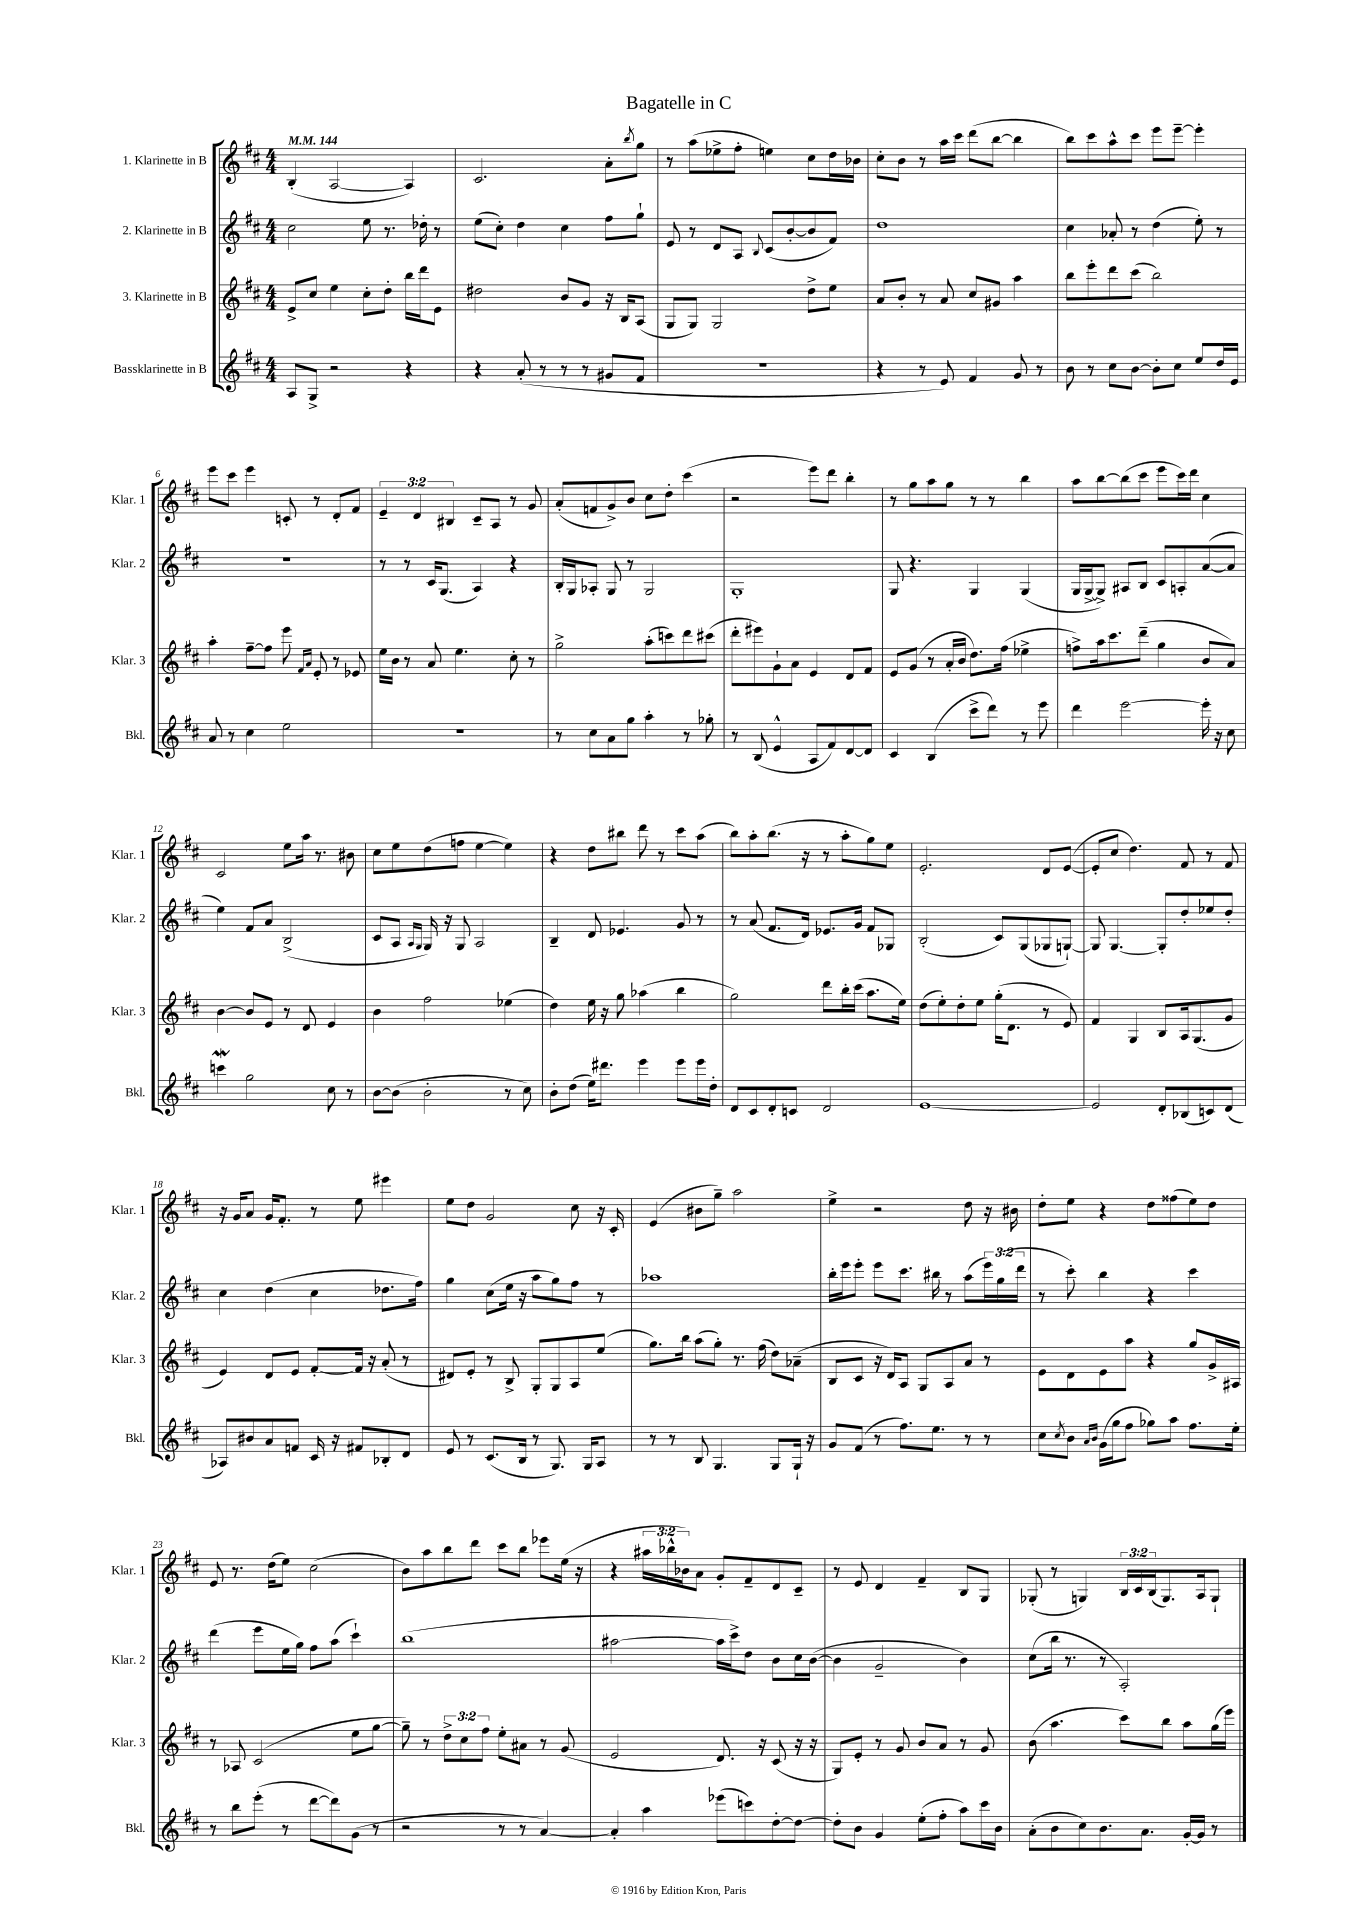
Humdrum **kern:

**kern	**kern	**kern	**kern
*part4	*part3	*part2	*part1
*staff4	*staff3	*staff2	*staff1
*I"Bassklarinette in B	*I"3. Klarinette in B	*I"2. Klarinette in B	*I"1. Klarinette in B
*I'Bkl.	*I'Klar. 3	*I'Klar. 2	*I'Klar. 1
*clefG2	*clefG2	*clefG2	*clefG2
*k[f#c#]	*k[f#c#]	*k[f#c#]	*k[f#c#]
*M4/4	*M4/4	*M4/4	*M4/4
*MM144	*MM144	*MM144	*MM144
=1	=1	=1	=1
8A/L	8e^/L	2cc#\	(4B'/
8G^/J	8cc#/J	.	.
2r	4ee\	.	[2A/
.	8cc#'\L	8ee\	.
.	8dd'\J	8.r	.
4r	16bb\LL	.	4A/])
.	16ddd\J	16dd-X'\	.
.	8e\J	8r	.
=2	=2	=2	=2
4r	2dd#X\	(8ee\L	2.c#/
.	.	8cc#'\J)	.
(8a'/	.	4dd\	.
8r	.	.	.
8r	8b/L	4cc#\	.
8r	8g/J	.	.
8g#X/L	16r	8ff#\L	8a'\L
.	16B/KL	.	.
.	.	.	8qbb/
8f#/J	(8A/J	8gg`\J	8gg\J
=3	=3	=3	=3
1r	8G/L	8e/	8r
.	8G/J)	8r	(8aa\L
.	2G/	8d/L	8ee-X^\
.	.	8A/J	8ff#'\J
.	.	8qqB/	.
.	.	(8c#/L	4een\)
.	.	[8b'/	.
.	8dd^\L	8b/]	8cc#\L
.	8ee\J	8f#/J)	16dd\L
.	.	.	16b-X\JJ
=4	=4	=4	=4
4r	8a/L	1dd	8cc#'\L
.	8b'/J	.	8b\J
8r	8r	.	8r
8e/)	8a/	.	16aa\LL
.	.	.	16ccc#\JJ
4f#/	8cc#/L	.	(8ddd\L
.	8g#X/J	.	[8bb\J
8g/	4aa\	.	4bb\]
8r	.	.	.
=5	=5	=5	=5
8b\	8bb\L	4cc#\	8bb\L)
8r	8eee'\	.	8ccc#\
8cc#\L	8ddd\	8a-X'/	8aa^^\
[8b\J	(8ccc#\J	8r	8ccc#\J
8b'\L]	2bb\)	(4dd\	8eee\L
8cc#\J	.	.	[8eee~\J
8ee/L	.	8ee'\)	4eee'\]
16dd/L	.	8r	.
16e/JJ	.	.	.
!!LO:LB:g=z
=6	=6	=6	=6
8a/	4aa'\	1r	8eee\L
8r	.	.	8ccc#\J
4cc#\	[8ff#~\L	.	4eee\
.	8ff#\J]	.	.
2ee\	8eee\	.	8cn'/
.	16qqf#/LL	.	.
.	16qqa/JJ	.	.
.	8e'/	.	8r
.	8r	.	8d'/L
.	8e-X/	.	8f#/J
=7	=7	=7	=7
1r	16ee\LL	8r	6e~/
.	16b\JJ	.	.
.	8r	8r	.
.	.	.	6d/
.	8a/	16c#/KL	.
.	.	(8.G/J	.
.	.	.	6B#X/
.	4.ee\	.	.
.	.	4A/)	8c#~/L
.	.	.	8A/J
.	8cc#'\	4r	8r
.	8r	.	8g/
=8	=8	=8	=8
8r	2gg^\	16B'/LL	(8a'/L
.	.	16G/J	.
8cc#\L	.	8A-X'/J	8fn/
8a\	.	8G/	8g^/)
8gg\J	.	8r	8b/J
4aa'\	(8aa'\L	2G/	8cc#\L
.	8cccn\)	.	8dd'\J
8r	8ddd\	.	(4ccc#\
8gg-X'\	(8ccc#X\J	.	.
=9	=9	=9	=9
8r	8ddd'\L	1G'	2r
(8B/	8eee#X\)	.	.
4e^^/	8g`\	.	.
.	8a\J	.	.
8A/L	4e/	.	8eee\L)
8f#/)	.	.	8ddd\J
[8d/	8d/L	.	4bb'\
8d/J]	8f#/J	.	.
=10	=10	=10	=10
4c#/	8e/L	8G/	8r
.	(8g/J	4.r	8gg\L
(4B/	8r	.	8aa\
.	16a'/LL	.	8gg\J
.	16b/JJ	.	.
8ccc#^\L	8.dd\L)	4G/	8r
8ddd\J)	.	.	8r
.	(16ff#\Jk	.	.
8r	4ee-X^\	(4G/	4bb\
8eee\	.	.	.
=11	=11	=11	=11
4ddd\	8ffn^\L)	16G/LL	8aa\L
.	.	[16G^/J	.
.	16aa\k	8G^/J])	[8bb\
.	8.ccc#\	.	.
[2eee\	.	8A#X/L	(8bb\]
.	(8ddd~\J	8B/J	8ccc#\J
.	4gg\	8c#/L	8eee\L
.	.	8An'/	16ccc#\L)
.	.	.	16ddd\JJ
16eee'\]	8b/L	([8a/	4cc#\
16r	.	.	.
8cc#\	8a/J)	8a/J]	.
!!LO:LB:g=z
=12	=12	=12	=12
4cccnw\	[4b\	4ee\)	2c#/
2gg\	8b/L]	8f#/L	.
.	8e/J	8a/J	.
.	8r	(2B^/	8ee\L
.	8d/	.	16aa\Jk
.	.	.	8.r
8cc#\	4e/	.	.
8r	.	.	8b#X\
=13	=13	=13	=13
[8b\L	4b\	8c#/L	8cc#\L
(8b\J]	.	8A/J	8ee\
.	.	16qqA/LL	.
.	.	16qqG/JJ	.
2b'\	2ff#\	16G/)	(8dd\
.	.	16r	.
.	.	8G/	8ffn\J
.	.	2A/	[4ee\
8r	(4ee-X\	.	4ee\])
8cc#\)	.	.	.
=14	=14	=14	=14
8b'\L	4dd\)	4B~/	4r
(8dd\J	.	.	.
16ee\KL)	16ee\	8d/	8dd\L
8.ddd#X\J	16r	.	.
.	8gg\	4.e-X/	8bb#X\J
4eee\	(4aa-X\	.	8ddd\
.	.	.	8r
8eee\L	4bb\	8g/	8ccc#\L
16eee\L	.	8r	(8aa\J
16dd'\JJ	.	.	.
=15	=15	=15	=15
8d/L	2gg\)	8r	8bb\L)
8c#/	.	(8a/	8aa'\
8d'/	.	8.f#/L	(8.bb\J
8cn/J	.	.	.
.	.	16d/Jk)	16r
2d/	8ddd\L	8.e-X/L	8r
.	16bb'\L	.	8aa'\L
.	(16ccc#\JJ	16g/Jk	.
.	8.aa\L	8f#/L	8gg\)
.	.	8G-X/J	8ee\J
.	16ee\Jk)	.	.
=16	=16	=16	=16
[1e	(8dd\L	(2B'/	2.e'/
.	8ee'\)	.	.
.	8dd'\	.	.
.	8ee\J	.	.
.	(16gg'\KL	8c#/L)	.
.	8.d\J	.	.
.	.	(8G/	.
.	8r	8G-X/	8d/L
.	8e/)	[8Gn`/J)	([8e/J
=17	=17	=17	=17
2e/]	4f#/	8G/]	8e'/L]
.	.	[4.G/	8cc#/J
.	4G/	.	4.dd\)
8d'/L	8B/L	8G'/L]	.
(8B-X/	16A/k	8dd'/	8f#/
.	(8.G/	.	.
8cn/)	.	8ee-X/	8r
(8d/J	8g/J	8dd'/J	8f#/
!!LO:LB:g=z
=18	=18	=18	=18
8A-X/L)	4e/)	4cc#\	16r
.	.	.	16g/KL
8b#X/	.	.	8a/J
8a/	8d/L	(4dd\	16g/KL
.	.	.	8.f#'/J
8fn/J	8e/J	.	.
16c#/	[8f#'/L	4cc#\	8r
16r	.	.	.
8f#X/L	16f#/Jk]	.	8ee\
.	16r	.	.
8B-X'/	(8a'/	8.dd-X\L	4eee#X\
8d/J	8r	.	.
.	.	16ff#\Jk)	.
=19	=19	=19	=19
8e/	8d#X/L)	4gg\	8ee\L
8r	8e'/J	.	8dd\J
(8.c#/L	8r	(8cc#\L	2g/
.	8B^/	16ee\Jk	.
16B/Jk	.	16r	.
8r	8G'/L	8aa\L	.
8.G/)	8G/	8gg\)	.
.	8A/	8ff#\J	8cc#\
16G/KL	.	.	.
8A/J	(8ee/J	8r	16r
.	.	.	16c#'/
=20	=20	=20	=20
8r	8.gg\L)	1aa-X	(4e/
8r	.	.	.
.	16bb\Jk	.	.
8B/	(8aa\L	.	8b#X\L
4.G/	8gg'\J)	.	8gg~\J)
.	8.r	.	2aa\
.	(16ff#\	.	.
8G/L	8dd\L)	.	.
16G`/Jk	(8a-X~\J	.	.
16r	.	.	.
=21	=21	=21	=21
8g/L	8B/L	16bb'\LL	4ee^\
.	.	16eee\J	.
(8f#/J	8c#/J	8eee'\J	.
8r	16r	8eee\L	2r
.	16d/KL)	.	.
8.ff#\L)	8A/J	8.ccc#\J	.
.	8G/L	.	.
8.ee\J	.	16bb#X\	.
.	8A/	8r	.
8r	8a/J	(8aa\L	8dd\
8r	8r	24eee\L)	16r
.	.	(24gg\	.
.	.	.	16b#X\
.	.	24ddd\JJ	.
=22	=22	=22	=22
8cc#\L	8e\L	8r	8dd'\L
8qcc#/	.	.	.
8b\J	8d\	8ccc#'\)	8ee\J
16qqa/LL	.	.	.
16qqb/JJ	.	.	.
(16g\LL	8e\	4bb\	4r
16gg\J	.	.	.
8ff#\J	8aa\J	.	.
8gg-X\L)	4r	4r	8dd\L
8aa\J	.	.	(8ff##X\
8.ff#\L	8gg/L	4ccc#\	8ee\)
.	16g^/L	.	8dd\J
16ee'\Jk	16A#X/JJ	.	.
!!LO:LB:g=z
=23	=23	=23	=23
8r	8r	(4ddd\	8e/
8bb\L	8A-X/	.	8.r
(8eee'\J	(2c#/	8eee\L	.
.	.	.	(16dd\KL
8r	.	16ee\L	8ee\J)
.	.	16gg\JJ)	.
[8ddd\L	.	8ff#\L	(2cc#\
8ddd\])	.	(8aa\J	.
(8g\J	8ee\L	4ccc#`\)	.
8r	[8gg\J	.	.
=24	=24	=24	=24
2r	8gg~\])	(1bb	8b\L)
.	8r	.	8aa\
.	12dd^\L	.	8bb\
.	12cc#\	.	.
.	.	.	8ddd\J
.	12ff#\J	.	.
8r	8ee'\L	.	8ccc#\L
8r	8a#X\J	.	8bb\J
[4a/)	8r	.	8eee-X\L
.	(8g/	.	(16ee\Jk
.	.	.	16r
=25	=25	=25	=25
4a'/]	2e/	[2aa#X\	4r
4aa\	.	.	24aa#X\LL
.	.	.	24bb-X^^\
.	.	.	24b-X\J)
.	.	.	8a\J
(8eee-X\L	8.d/)	16aa#\LL]	8g'/L
.	.	16ccc#^\J)	.
8cccn\)	.	8dd\J	8f#~/
.	16r	.	.
[8dd'\	(8c#/	8b\L	8d/
8dd\J_	16r	16cc#\L	8c#~/J
.	16r	([16b\JJ	.
=26	=26	=26	=26
8dd'\L]	8G/L)	4b\]	8r
8b\J	8e'/J	.	8e/
4g/	8r	2g~/	4d/
.	8g/	.	.
(8ee'\L	8b/L	.	4f#~/
8ff#'\J	8a/J	.	.
8aa\L)	8r	4b\)	8B/L
16ccc#\L	8g/	.	8G/J
16b\JJ	.	.	.
=27	=27	=27	=27
(8a'\L	(8b\	(8cc#\L	(8G-X'/
8b\	4.aa\	16bb\Jk	8r
.	.	8.r	.
8cc#\)	.	.	4Gn/)
8.b\	.	8r	.
.	8ccc#\L)	2A'/)	24B/LL
.	.	.	24c#/
8.a\J	.	.	.
.	.	.	(24B/J
.	8bb\J	.	8.G/)
[16g'/LL	8aa\L	.	.
16g/JJ]	.	.	16A/k
8r	(16gg\L	.	8G`/J
.	16eee\JJ)	.	.
==	==	==	==
*-	*-	*-	*-
